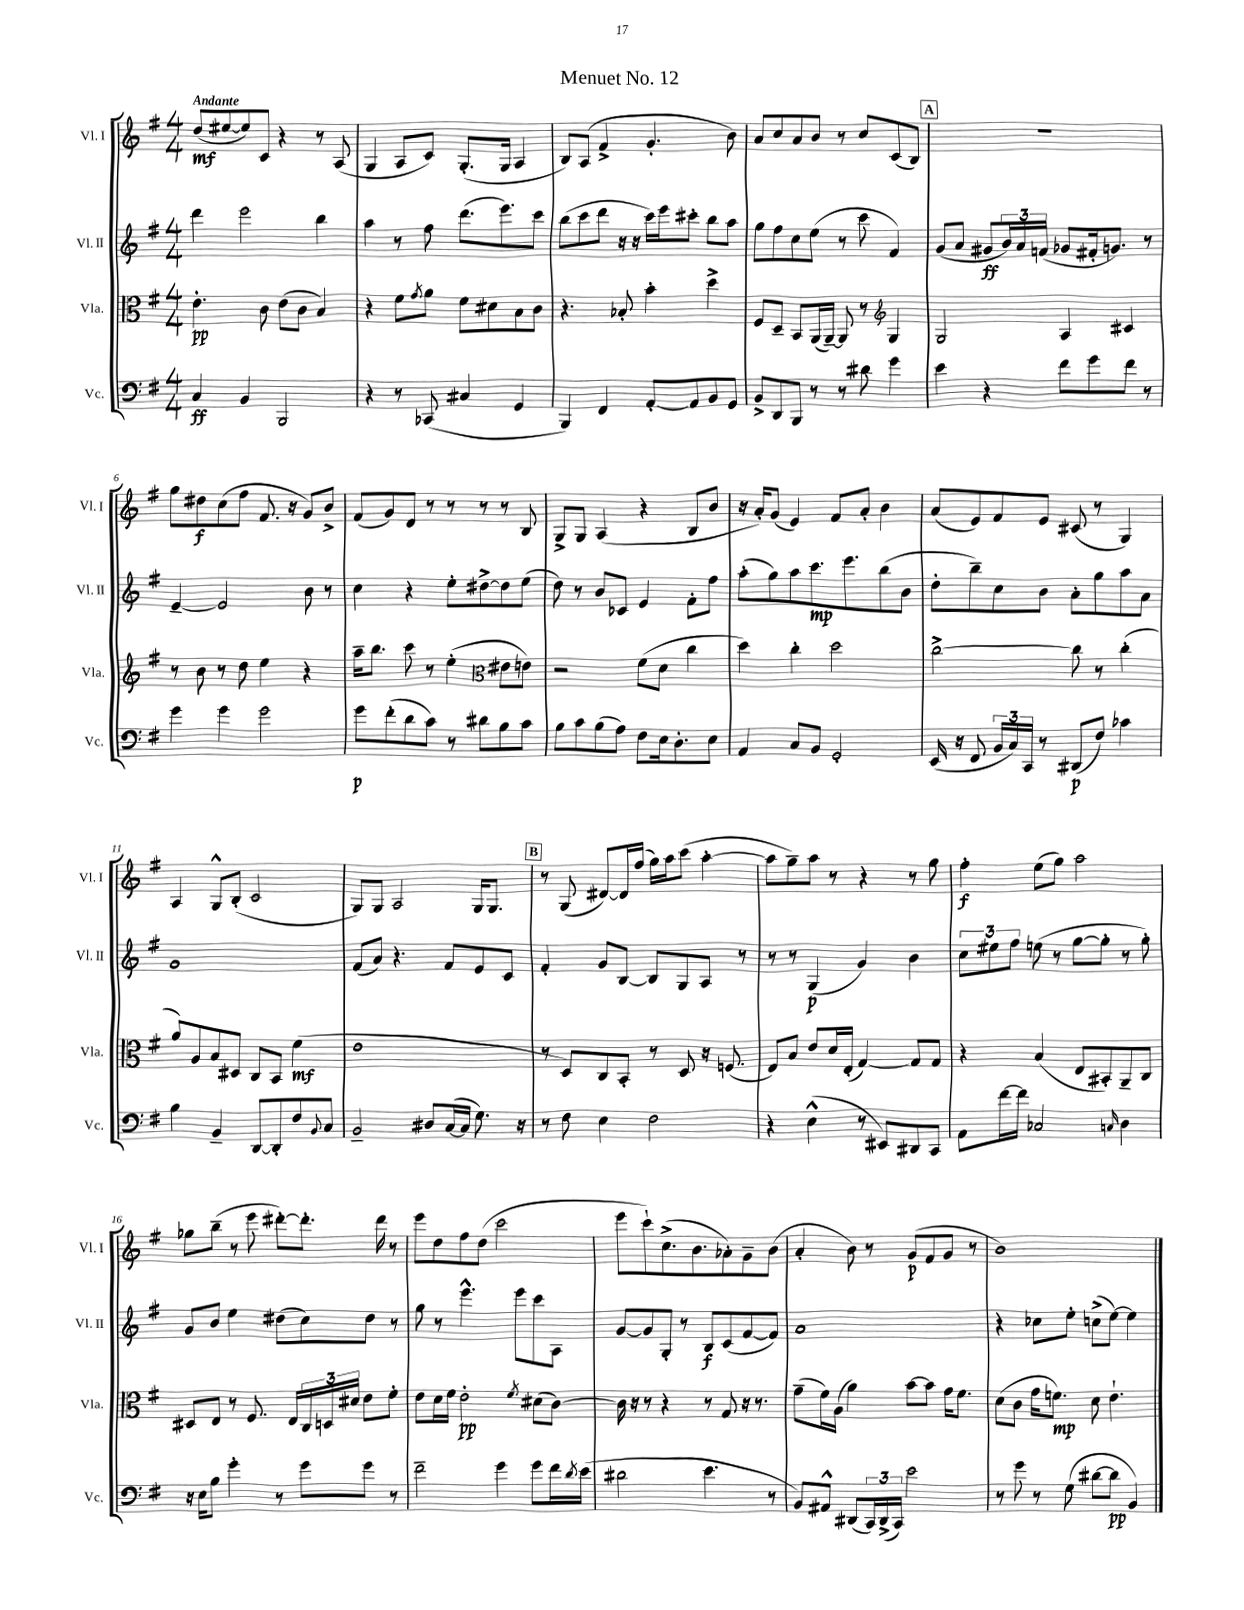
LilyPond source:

\header { title = "Menuet No. 12" }
<<
\new StaffGroup <<
\new Staff = "s0" \with { instrumentName = "Vl. I" shortInstrumentName = "Vl. I" } {
    \clef treble \key g \major \numericTimeSignature \time 4/4 \tempo "Andante"
    d''8\mf( eis''8~ eis''8) c'8 r4 r8 a8( |
    g4 a8 c'8) g8.-.( g16 a4 |
    b8) a8( fis'4-> g'4.-. b'8) |
    a'8 c''8 a'8 b'8 r8 c''8 c'8( b8) |
    \mark \markup { \box "A" } R1 |
    g''8 dis''8\f c''8( fis''8 fis'8. r16 g'8) b'8-> |
    fis'8( g'8) d'8 r8 r8 r8 r8 b8 |
    g8-> g8 a4( r4 b8 b'8 |
    r16 a'16-.) g'8( e'4) fis'8 a'8-. b'4 |
    a'8( e'8) fis'8 e'8 cis'8( r8 g4) |
    a4 g8-^ b8-.( c'2 |
    g8) g8 a2 g16 g8. |
    \mark \markup { \box "B" } r8 g8( dis'8~) dis'16 fis''16( g''16) a''16 c'''8( a''4~-. |
    a''8 g''8--) a''8 r8 r4 r8 g''8 |
    fis''4-.\f e''8( g''8) a''2 |
    ges''8 b''8--( r8 e'''8 dis'''8~-.) dis'''8.-. dis'''16 r8 |
    e'''8 d''8 fis''8 d''8( c'''2 |
    e'''8 c'''8-!) c''8.->( b'8. aes'8-.) g'8-- b'8( |
    a'4-. b'8) r8 g'8\p( fis'8 g'8 r8 |
    b'1) \bar "|." |
}
\new Staff = "s1" \with { instrumentName = "Vl. II" shortInstrumentName = "Vl. II" } {
    \clef treble \key g \major \numericTimeSignature \time 4/4
    d'''4 e'''2 b''4 |
    a''4 r8 fis''8 d'''8.( e'''8.) c'''8 |
    b''8( c'''8 d'''8 r16 r16 c'''16) e'''16 cis'''8-. b''8 a''8 |
    g''8 fis''8 c''8 e''8( r8 c'''8 fis'4) |
    \mark \markup { \box "A" } g'8( a'8 gis'8\ff \tuplet 3/2 { b'16) a'16 f'16( } ges'8 fis'16-. g'8.) r8 |
    e'4~-- e'2 b'8 r8 |
    c''4 r4 e''8-. dis''8~-> dis''8 e''8( |
    d''8) r8 b'8 ces'8 e'4 fis'8-. fis''8 |
    a''8-.( g''8) a''8 c'''8.\mp e'''8. b''8( b'8 |
    d''8-. b''8--) c''8 b'8 a'8-. g''8 a''8 a'8 |
    g'1 |
    fis'8( a'8) r4. fis'8 e'8 c'8 |
    \mark \markup { \box "B" } fis'4-. g'8 b8~ b8 g8 a8 r8 |
    r8 r8 g4\p( g'4) b'4 |
    \tuplet 3/2 { c''8 eis''8 fis''8 } e''8( r8 g''8~ g''8-. r8 g''8-.) |
    g'8 b'8 e''4 dis''8( c''8) dis''8 r8 |
    g''8 r8 e'''4.-^ e'''8 c'''8 a8 |
    g'8~ g'8 g8-. r8 b8\f c'8( fis'8~ fis'8) |
    a'1 |
    r4 ces''8 e''8-. c''8->( e''8~) e''4 \bar "|." |
}
\new Staff = "s2" \with { instrumentName = "Vla." shortInstrumentName = "Vla." } {
    \clef alto \key g \major \numericTimeSignature \time 4/4
    e'4.-.\pp c'8 e'8( c'8 b4) |
    r4 fis'8 \acciaccatura { g'8 } a'8 fis'8 dis'8 b8 c'8 |
    r4. bes8-. b'4-. d''4-> |
    fis8 d8-- b,8 a,16( a,16~--) a,8 r8 \clef treble g4 |
    \mark \markup { \box "A" } g2 a4 cis'4 |
    r8 b'8 r8 d''8 e''4 r4 |
    a''16-- b''8. c'''8 r8 e''4-.( \clef alto eis'8 e'8) |
    r2 fis'8( d'8 c''4 |
    d''4) c''4-. d''2 |
    c''2~-> c''8 r8 c''4-.( |
    a'8) a8 b8 dis8 c8 b,8 fis'4\mf( |
    e'1 |
    \mark \markup { \box "B" } r8 d8) c8 b,8-. r8 d8 r16 f8.( |
    e8) b8 e'8 d'16 e16-.( g4~) g8 g8 |
    r4 b4( e8 bis,8-.) a,8-- c8 |
    dis8 e8 r8 fis8. e16 \tuplet 3/2 { c16 d16 dis'16 } e'8 fis'8-. |
    e'8 d'16 fis'16 e'2-.\pp \acciaccatura { fis'8 } dis'8( c'8~) |
    c'16 r16 r8 r4 r8 g8 r16 r8. |
    g'8--( fis'16) a16( a'4) b'8~ b'8 g'16 fis'8. |
    d'8( c'8 g'16 f'8.\mp) d'8 e'4.-! \bar "|." |
}
\new Staff = "s3" \with { instrumentName = "Vc." shortInstrumentName = "Vc." } {
    \clef bass \key g \major \numericTimeSignature \time 4/4
    c4\ff b,4 b,,2 |
    r4 r8 ces,8( cis4 g,4 |
    b,,4) fis,4 a,8~-. a,8 b,8 g,8 |
    b,8-> d,8 b,,8 r8 r8 dis'8 g'4 |
    \mark \markup { \box "A" } e'4 r4 fis'8 g'8 fis'8 r8 |
    g'4 g'4 g'2 |
    g'8\p fis'8-.( d'8 c'8) r8 dis'8 b8 c'8 |
    b8 c'8 b8( a8) fis8 e16 d8.-. e8 |
    a,4 c8 b,8 g,2-. |
    e,16( r16 fis,8 \tuplet 3/2 { b,16 c16) c,16 } r8 dis,8\p( fis8) ces'4 |
    b4 b,4-- d,8~ d,8-. fis8 \appoggiatura { b,8 } c8 |
    b,2-- dis8 c16~( c16 g8.) r16 |
    \mark \markup { \box "B" } r8 fis8 e4 fis2 |
    r4 e4-^( r8 eis,8) dis,8 c,8 |
    a,8 fis'16~ fis'16 ces2 \grace { c16 } d4 |
    r16 e16 b8 g'4-. r8 g'8 g'8 r8 |
    fis'2-- g'4 g'8 fis'16 \acciaccatura { d'8 } e'16( |
    dis'2 e'4. r8 |
    b,8) ais,8-^ dis,8( \tuplet 3/2 { c,16) dis,16->( c,16) } e'2 |
    r8 g'8 r8 g8( dis'8~ dis'8\pp b,4) \bar "|." |
}
>>
>>
